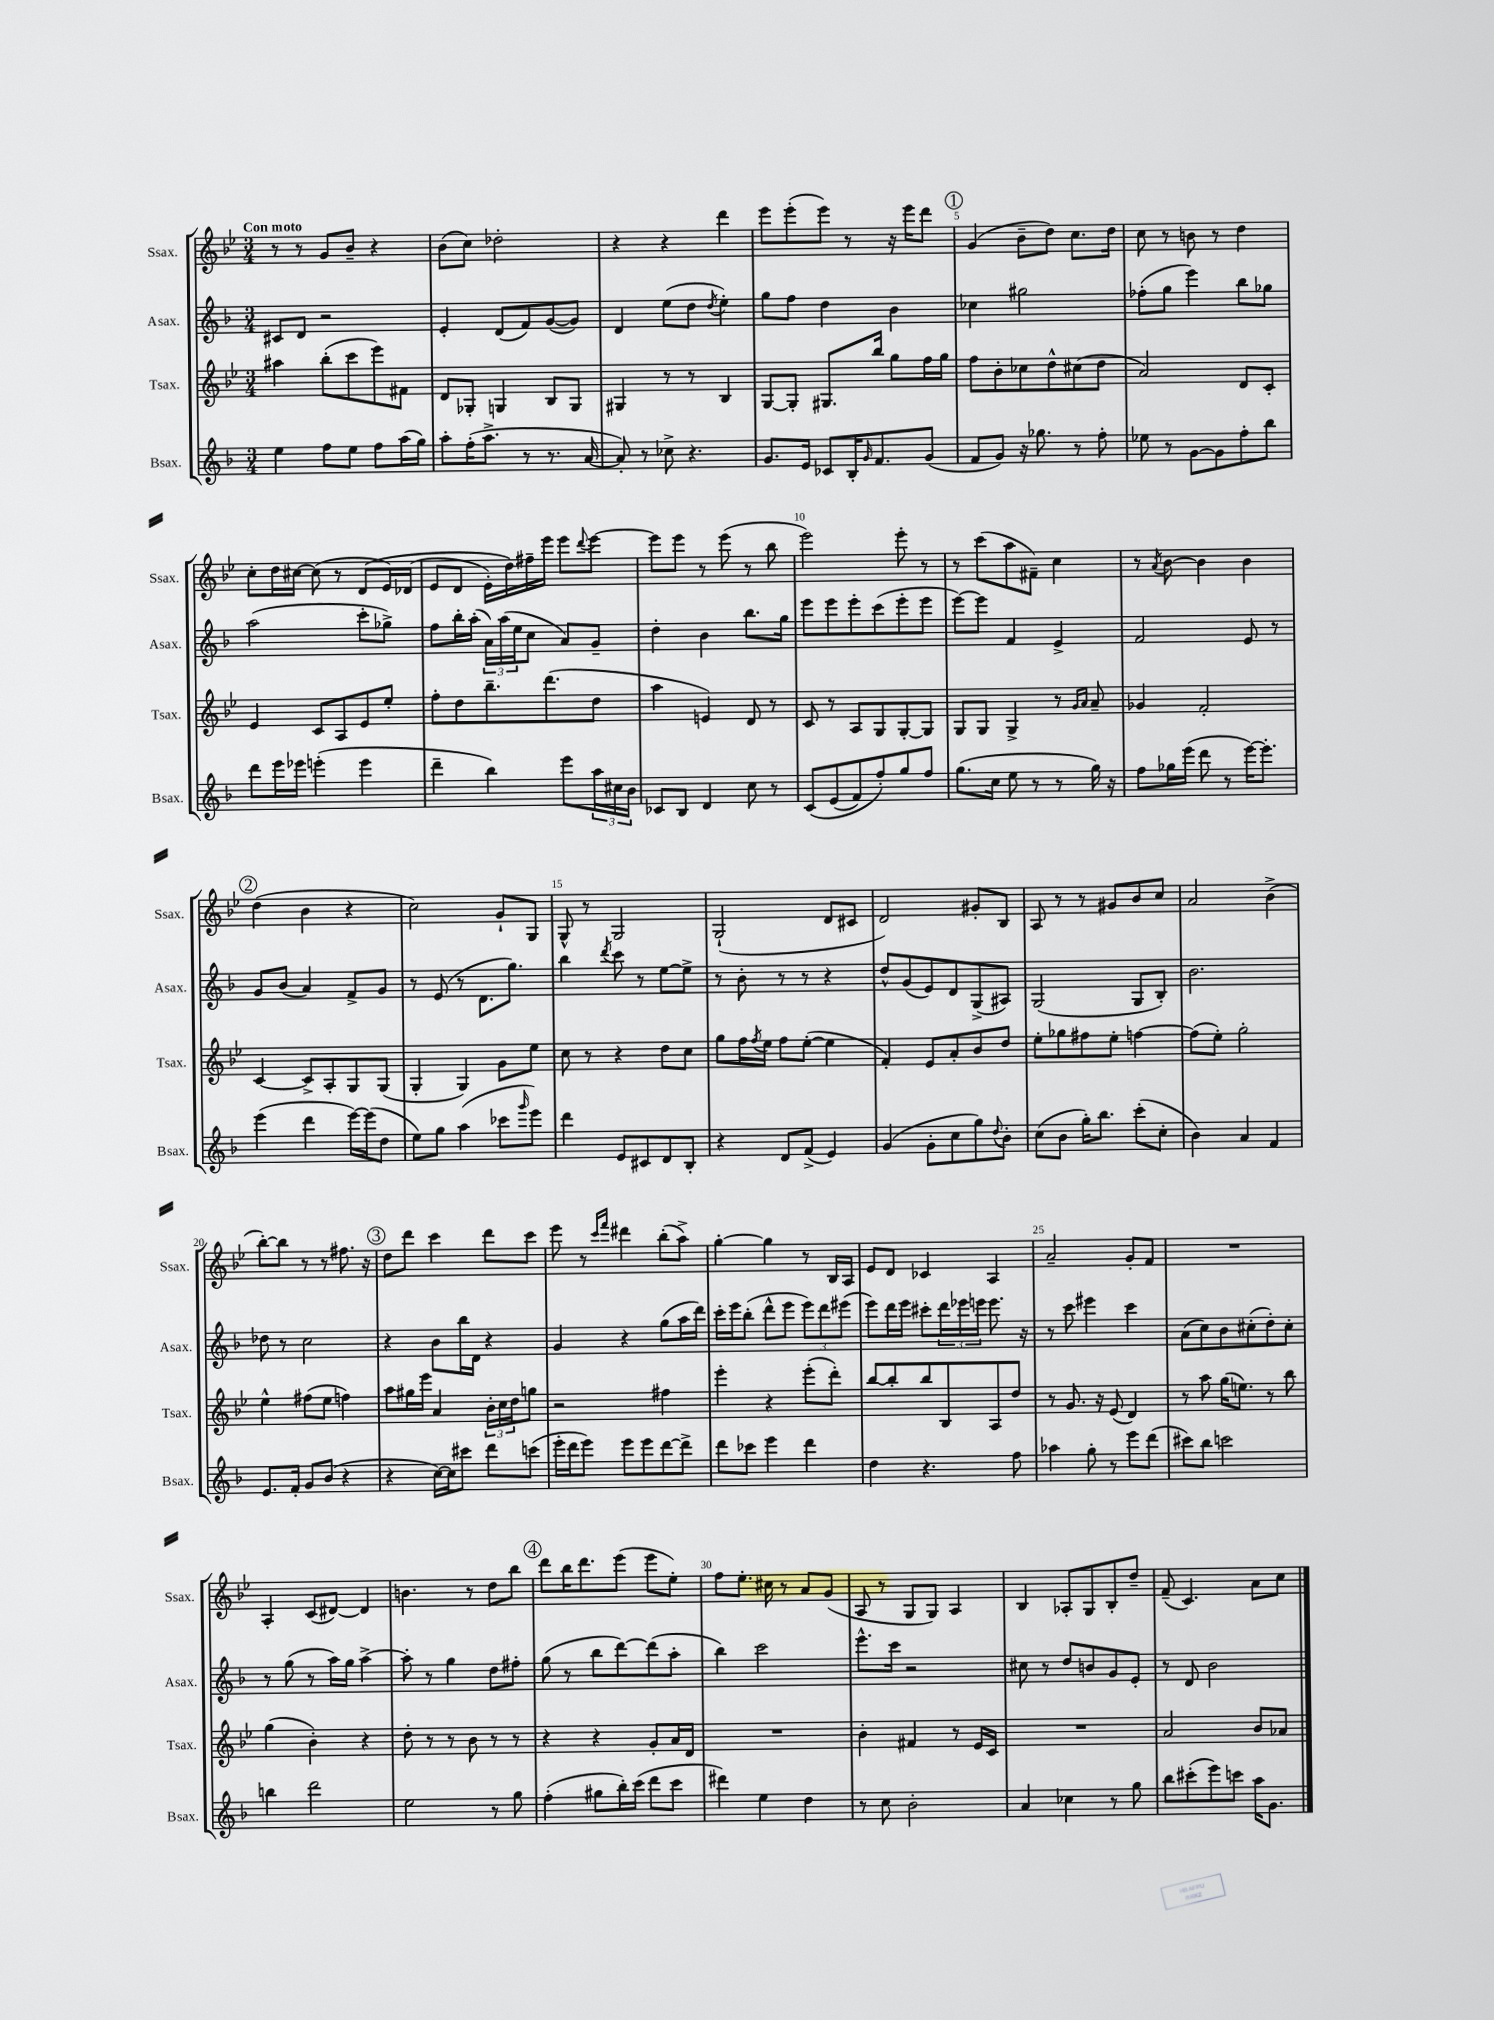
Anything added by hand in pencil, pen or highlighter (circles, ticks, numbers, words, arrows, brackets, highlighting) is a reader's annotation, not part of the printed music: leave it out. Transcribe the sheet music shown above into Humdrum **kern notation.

**kern	**kern	**kern	**kern
*part4	*part3	*part2	*part1
*staff4	*staff3	*staff2	*staff1
*I"Bsax.	*I"Tsax.	*I"Asax.	*I"Ssax.
*I'Bsax.	*I'Tsax.	*I'Asax.	*I'Ssax.
*clefG2	*clefG2	*clefG2	*clefG2
*k[b-]	*k[b-e-]	*k[b-]	*k[b-e-]
*M3/4	*M3/4	*M3/4	*M3/4
=1	=1	=1	=1
!	!	!	!LO:TX:a:B:t=Con moto
4ee\	4aa#X\	8c#X/L	8r
.	.	8d/J	8r
8ff\L	(8bb-'\L	2r	8g/L
8ee\J	8ccc\	.	8b-~/J
8ff\L	8eee-\)	.	4r
(16aa\L	8f#X\J	.	.
16gg\JJ)	.	.	.
=2	=2	=2	=2
8aa'\L	8d/L	4e'/	(8b-\L
(16ff'\K	8G-X'/J	.	8cc\J)
8.aa^\J	.	.	.
.	4Gn/	(8d/L	2dd-X'\
8r	.	8f/)	.
8.r	8B-/L	([8g/	.
.	8G/J	8g/J])	.
[16a/	.	.	.
=3	=3	=3	=3
8a'/])	4G#X/	4d/	4r
8r	.	.	.
8cc-X^\	8r	(8ee\L	4r
4.r	8r	8dd\J	.
.	.	8qdd/	.
.	4B-/	4ee'\)	4ddd\
=4	=4	=4	=4
8.g/L	[8G/L	8gg\L	8eee-\L
.	8G'/J]	8ff\J	(8eee-'\
16e/Jk	.	.	.
8c-X/L	8.G#X/L	4dd\	8eee-\J)
16B-'/K	.	.	8r
16qqg/	.	.	.
8.f/	16bb-/Jk	.	.
.	8gg\L	4b-\	16r
.	.	.	16eee-\KL
(8g/J	16ff\L	.	8ddd\J
.	16gg\JJ	.	.
!!LO:REH:place=s1:t=1
=5	=5	=5	=5
8f/L	8ff\L	4cc-X\	(4g/
8g/J)	8b-'\	.	.
16r	8cc-X\	2gg#X\	8b-~\L
8.gg-X\	.	.	.
.	8dd^^\	.	8dd\J)
8r	(8cc#X\	.	8.cc\L
8ff'\	8dd\J	.	.
.	.	.	16dd\Jk
=6	=6	=6	=6
8ee-X\	2a/)	(8ff-X'\L	8cc\
8r	.	8gg\J	8r
[8g\L	.	4eee\)	8bn\
8g\]	.	.	8r
8ff'\	8d/L	8bb-\L	4dd\
8bb-\J	8c'/J	8gg-X\J	.
!!LO:LB:g=z
=7	=7	=7	=7
8ddd\L	4e-/	(2aa\	8cc'\L
16eee\L	.	.	16dd\L
16eee-X\JJ	.	.	[16cc#X\JJ
(4eeen'\	8c/L	.	(8cc#\]
.	8A/	.	8r
4eee\	8e-/	8ccc'\L	(8d/L
.	8ee-'/J	8gg-X^\J)	16e-/L)
.	.	.	(16d-X/JJ
=8	=8	=8	=8
4ddd~\	8ff'\L	8ff\L	8e-/L
.	8dd\	16bb-'\L	8d/J
.	.	(16aa'\JJ	.
4bb-\)	8.bb-~\	24a\LL)	16e-'\LL)
.	.	(24aa\	.
.	.	.	16dd\)
.	.	24ee\J	.
.	.	8cc\J	16ff#X~\
.	(8.ddd\	.	16eee-\JJ
8eee\L	.	8a/L)	8eee-\L
.	.	.	8qqddd/
24aa\L	8dd\J	8g~/J	[8eee-\J
24cc#X\	.	.	.
24b-\JJ	.	.	.
=9	=9	=9	=9
8c-X/L	4aa\	4dd'\	8eee-\L]
8B-/J	.	.	8eee-\J
4d/	4en/)	4b-\	8r
.	.	.	(8eee-\
8cc\	8d/	8.bb-\L	8r
8r	8r	.	8bb-\
.	.	16gg\Jk	.
=10	=10	=10	=10
(8c/L	8c/	8eee\L	2eee-\)
(8e/	8r	8eee\	.
8f/)	8A/L	8eee'\	.
8ff'/)	8G/	(8ccc\	.
8gg/	[8G'/	8eee'\	8eee-'\
8ff/J	8G/J]	8eee\J	8r
=11	=11	=11	=11
(8.gg\L	8G/L	[8eee\L)	8r
.	8G/J	8eee\J]	(8ccc\L
16cc\Jk	.	.	.
8ee\	4G^/	4f/	8aa\
8r	.	.	8f#X~\J)
8r	8r	4e^/	4cc\
.	16qqg/LL	.	.
.	16qqa/JJ	.	.
16gg\)	8a~/	.	.
16r	.	.	.
=12	=12	=12	=12
8ff\L	4g-X/	2f/	8r
.	.	.	8qa/
16gg-X\L	.	.	[8b-\
(16eee\JJ	.	.	.
8ddd\	2f'/	.	4b-\]
8r	.	.	.
[16eee\KL)	.	8e/	4b-\
8.eee'\J]	.	.	.
.	.	8r	.
!!LO:LB:g=z
!!LO:REH:place=s1:t=2
=13	=13	=13	=13
(4eee\	[4c/	8g/L	(4dd\
.	.	(8b-/J	.
4ddd\	8c^/L]	4a/)	4b-\
.	8A'/	.	.
[16eee\LL)	8G/	8f^/L	4r
(16eee\J]	.	.	.
8dd\J	(8G/J	8g/J	.
=14	=14	=14	=14
8ee\L)	4G'/	8r	2cc\)
8gg\J	.	(8e/	.
(4aa\	4G/)	8r	.
.	.	8.d\L	.
8ccc-X\L	8g\L	.	8g`/L
.	.	8.gg\J)	.
16qqggg/	.	.	.
8eee\J)	8ee-\J	.	8G/J
=15	=15	=15	=15
4ddd\	8cc\	4bb-\	8G^^/
.	8r	.	8r
.	.	8qddd/	.
8e/L	4r	8ccc\	2G/
8c#X/	.	8r	.
8d/	8dd\L	[8ee\L	.
8B-'/J	8cc\J	8ee^\J]	.
=16	=16	=16	=16
4r	8gg\L	8r	(2G`/
.	16ff\L	8b-'\	.
.	8qff/	.	.
.	16ee-\JJ	.	.
8d/L	8ff\L	8r	.
(8f^/J	([8ee-'\J	8r	.
4e/)	4ee-\]	4r	8d/L
.	.	.	8c#X/J
=17	=17	=17	=17
(4g/	4f'/)	8dd^^/L	2d/)
.	.	(8g/	.
8g'\L	8e-/L	8e/)	.
8cc\	8a'/	8d/	.
8gg\)	8b-/	(8G^/	8g#X'/L
8qqdd/	.	.	.
8b-'\J	8dd/J	8A#X/J)	8B-/J
=18	=18	=18	=18
(8cc\L	8ee-'\L	(2G/	8A/
8b-\J	8gg-X\	.	8r
16gg'\KL)	8ff#X\	.	8r
8.bb-\J	.	.	.
.	8ee-'\J	.	8g#X/L
(8ccc'\L	[4ffn\	8G/L	8b-/
8cc'\J	.	8B-'/J)	8cc/J
=19	=19	=19	=19
4b-\)	(8ff\L]	2.b-\	2a/
.	8ee-'\J)	.	.
4a/	2gg'\	.	.
4f/	.	.	(4b-^\
!!LO:LB:g=z
=20	=20	=20	=20
8.e/L	4ee-^^\	8dd-X\	[8bb-'\L)
.	.	8r	8bb-\J]
16f'/Jk	.	.	.
8g/L	(8ff#X\L	2cc\	8r
(8b-/J	8ee-\J	.	8r
4r	4ffn\)	.	8.ff#X\
.	.	.	16r
!!LO:REH:place=s1:t=3
=21	=21	=21	=21
4r	8aa\L	4r	8dd\L
.	16gg#X\L	.	8ddd\J
.	16eee-\JJ	.	.
[16cc\LL)	4a/	8b-\L	4ccc\
16cc\J]	.	.	.
8ccc#X\J	.	16bb-\L	.
.	.	16d\JJ	.
8ddd\L	24b-'\LL	4r	8ddd\L
.	24cc\	.	.
.	24dd\J	.	.
(8cccn\J	8ggn\J	.	8ccc\J
=22	=22	=22	=22
16eee'\LL	2r	4g/	8eee-\
16ddd\J	.	.	.
8eee\J)	.	.	8r
.	.	.	16qqccc/LL
.	.	.	16qqfff/JJ
8eee\L	.	4r	4ddd#X\
8eee\	.	.	.
[8ddd\	4ff#X\	(8gg\L	(8bb-'\L
8ddd^\J]	.	16aa\L	8aa^\J)
.	.	16ddd\JJ)	.
=23	=23	=23	=23
8ddd\L	4eee-'\	16ccc'\LL	[4gg'\
.	.	16eee\J	.
8ccc-X\J	.	(8bb-'\J	.
4eee\	4r	8ddd^^\L	4gg\]
.	.	8eee\J	.
4ddd\	(8eee-'\L	12eee\L)	8r
.	.	12ddd\	.
.	8ddd'\J)	.	16B-/LL
.	.	(12eee#X\J	.
.	.	.	16A/JJ
=24	=24	=24	=24
4dd\	[8bb-/L	8eee\L)	8e-/L
.	8bb-'/]	16ddd\L	8d/J
.	.	16eee\JJ	.
4.r	8bb-/	8ccc#X'\L	4c-X/
.	8B-/	24ddd\L	.
.	.	24eee-X\	.
.	.	24eeen\JJ	.
.	8A/	8.eee\	4A/
8ff\	8dd/J	.	.
.	.	16r	.
=25	=25	=25	=25
4aa-X\	8r	8r	2a~/
.	8.g/	8ccc\	.
8gg'\	.	4eee#X\	.
.	16r	.	.
8r	(8e-/	.	.
8eee\L	4d/)	4ccc\	8g'/L
(8ddd\J	.	.	8f/J
=26	=26	=26	=26
8ccc#X\L)	8r	(8a\L	2.r
8bb-\J	8aa\	8cc\)	.
2cccn\	(16gg\KL	8b-\	.
.	8.een\J)	.	.
.	.	(8cc#X'\	.
.	8r	8dd'\)	.
.	8bb-\	8cc#'\J	.
!!LO:LB:g=z
=27	=27	=27	=27
4bbn\	(4gg\	8r	4A'/
.	.	(8gg\	.
2ddd\	4b-'\)	8r	(8c/L
.	.	16aa\LL)	[8d#X/J)
.	.	16gg\JJ	.
.	4r	[4aa^\	4d#/]
=28	=28	=28	=28
2ee\	8dd'\	8aa'\]	4.bn\
.	8r	8r	.
.	8r	4gg\	.
.	8b-\	.	8r
8r	8r	8dd\L	8dd\L
8gg\	8r	8ff#X'\J	8bb-\J
!!LO:REH:place=s1:t=4
=29	=29	=29	=29
(4ff'\	4r	(8gg\	8ddd\L
.	.	8r	16bb-\K
.	.	.	8.ddd\
8gg#X\L	4r	8bb-\L	.
16bb-'\L)	.	[8ddd\)	(8eee-\J
(16ccc\JJ	.	.	.
8ddd\L	8g'/L	(8ddd\]	8eee-\L
8ccc\J	16a/L	8aa'\J	8ee-'\J)
.	16d/JJ	.	.
=30	=30	=30	=30
4ddd#X\)	2.r	4bb-\)	8ff\L
.	.	.	8.ee-'\J
4ee\	.	2ccc\	.
.	.	.	16cc#X\
.	.	.	8r
4dd\	.	.	8a/L
.	.	.	(8g/J
=31	=31	=31	=31
8r	4b-'\	8.eee^^\L	8A/
8cc\	.	.	8r
.	.	16ccc\Jk	.
2b-'\	4f#X/	2r	8G/L
.	.	.	8G/J)
.	8r	.	4A/
.	16e-/LL	.	.
.	16c/JJ	.	.
=32	=32	=32	=32
4a/	2.r	8cc#X\	4B-/
.	.	8r	.
4cc-X\	.	8dd/L	8A-X'/L
.	.	8bn/	8G/
8r	.	8g/	8B-'/
8gg\	.	8e'/J	8dd~/J
=33	=33	=33	=33
8bb-\L	2a/	8r	(8f~/
(8ccc#X'\	.	8d/	4.c/)
8eee\)	.	2b-\	.
8cccn\J	.	.	.
16aa\KL	8b-/L	.	8a\L
8.g\J	.	.	.
.	8a-X/J	.	8cc\J
==	==	==	==
*-	*-	*-	*-
